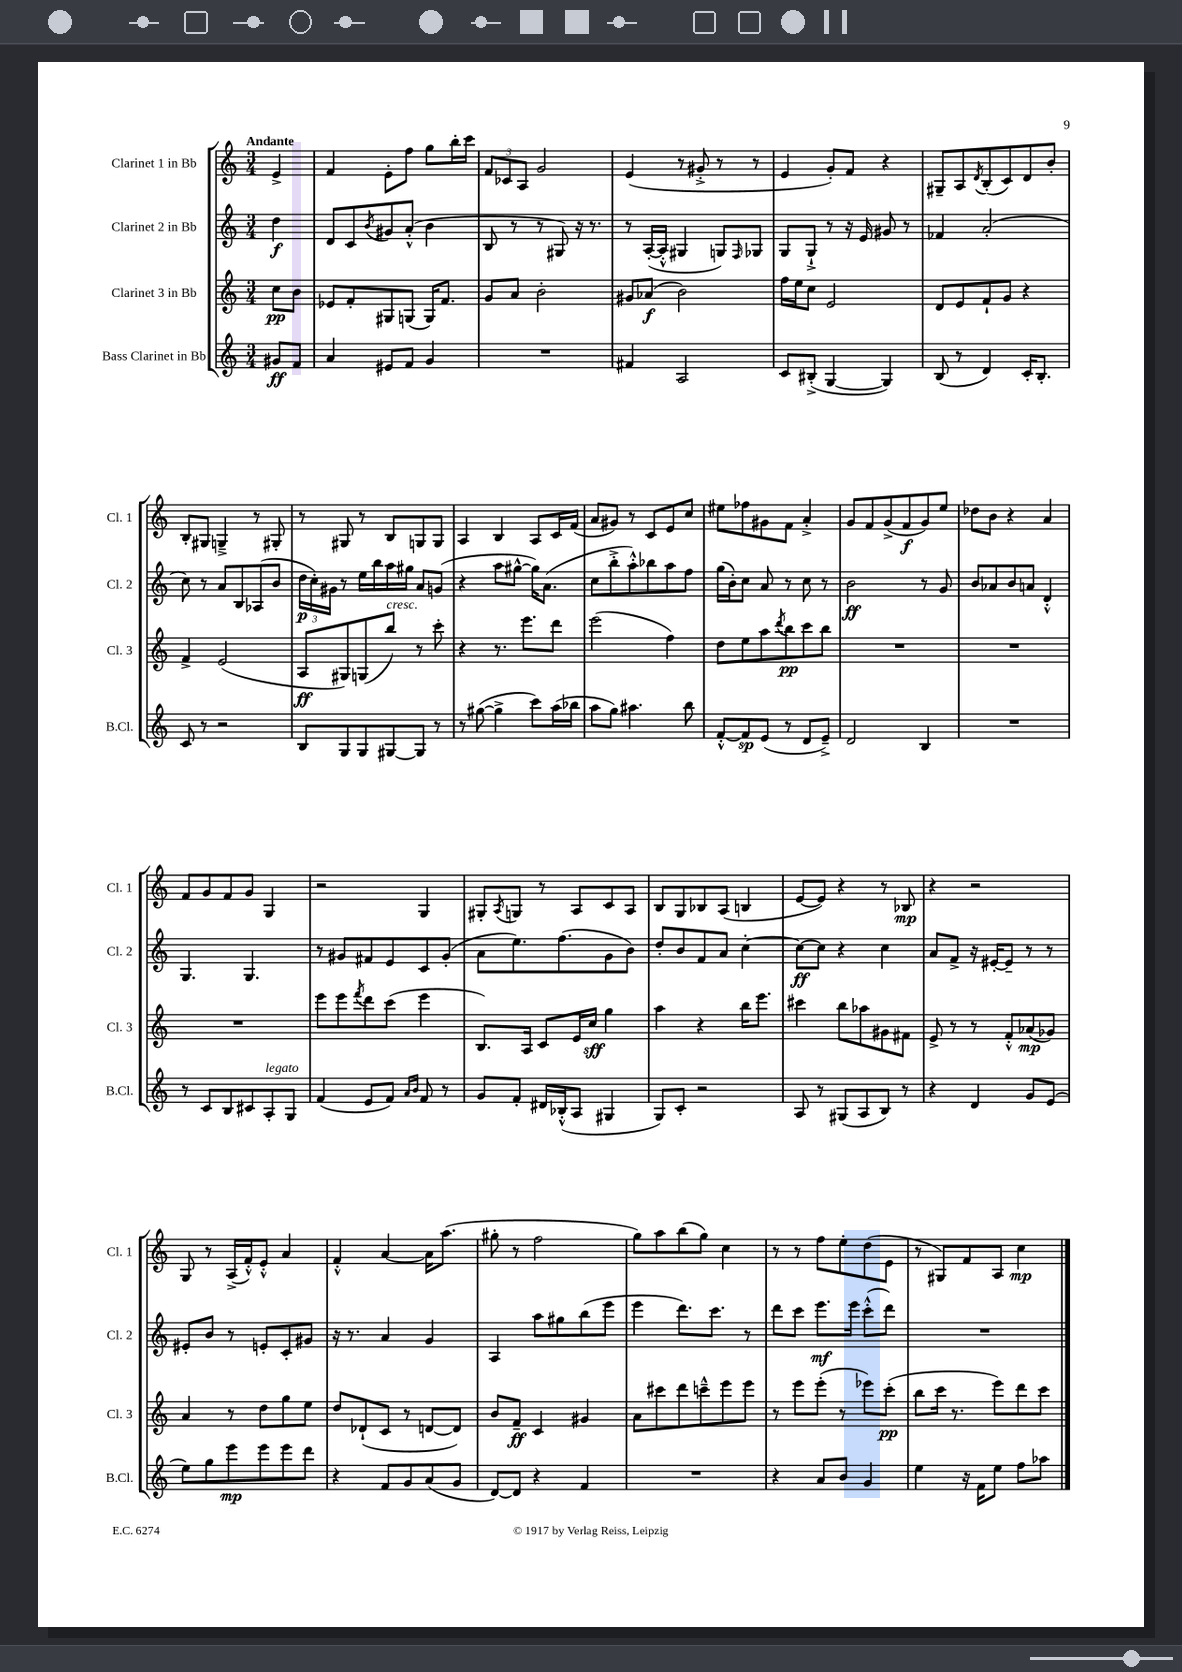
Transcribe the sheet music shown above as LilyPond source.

<<
\new StaffGroup <<
\new Staff = "s0" \with { instrumentName = "Clarinet 1 in Bb" shortInstrumentName = "Cl. 1" } {
    \clef treble \key c \major \numericTimeSignature \time 3/4 \partial 4 \tempo "Andante"
    e'4-> |
    f'4 e'8-. f''8 g''8 b''16-. c'''16 |
    \tuplet 3/2 { f'8 ces'8 a8 } g'2 |
    e'4( r8 gis'8-.-> r8 r8 |
    e'4 g'8-.) f'8 r4 |
    gis8-- a8 \acciaccatura { d'8 } b8-.( c'8) d'8 b'8-. |
    b8-. gis8 g4---> r8 gis8-. |
    r8 gis8 r8 b8 g8 g8 |
    a4 b4 a8 c'16 f'16( |
    a'8 gis'8) r8 c'8 e'8 c''8 |
    eis''8 fes''8 gis'8 f'8 a'4-.-> |
    g'8 f'8 g'8->( f'8\f g'8) e''8 |
    des''8 b'8 r4 a'4 |
    f'8 g'8 f'8 g'8 g4 |
    r2 g4 |
    gis8-. \acciaccatura { a8 } g8 r8 a8 c'8 a8 |
    b8 g8 bes8 a8( b4 |
    e'8~ e'8) r4 r8 bes8\mp |
    r4 r2 |
    g8 r8 a16->( f'16-.-^) e'8-.-^ a'4 |
    f'4-.-^ a'4~ a'16 a''8.( |
    gis''8-. r8 f''2 |
    g''8) a''8 b''8( g''8) c''4 |
    r8 r8 f''8 e''8-. d''8( e'8 |
    r8 gis8) f'8 a8 c''4\mp \bar "|." |
}
\new Staff = "s1" \with { instrumentName = "Clarinet 2 in Bb" shortInstrumentName = "Cl. 2" } {
    \clef treble \key c \major \numericTimeSignature \time 3/4 \partial 4
    d''4\f |
    d'8 c'8 \acciaccatura { b'8 } gis'8 a'8-.-^( b'4 |
    b8 r8 r8 gis8) r16 r8. |
    r8 a16~-.( a16-.-^ gis4 g8) \grace { f16 } ges8 |
    g8 g8-!-> r8 r16 e'16 gis'8 r8 |
    fes'4 a'2-.( |
    c''8) r8 a'8 b8 aes8( b'8 |
    \tuplet 3/2 { d''16\p c''16-.) gis'16 } r8 e''16 b''16 a''16 gis''16 a'8 g'8( |
    r4 a''8 gis''8~-^ gis''16) a'8.( |
    c''8 b''8-.-> a''8-.-^) bes''8 a''8 f''8 |
    g''16( b'16-.) c''8 a'8 r8 c''8 r8 |
    b'2\ff r8 g'8 |
    b'8 aes'8 b'8 a'8 d'4-.-^ |
    g4. g4. |
    r8 gis'8 fis'8 e'8 c'8 gis'8-.( |
    a'8 e''8.) f''8.( g'8 b'8) |
    d''8-. b'8 f'8 a'8 c''4~-. |
    c''8~\ff c''8 r4 c''4 |
    a'8 f'8-> r16 eis'16~-. eis'8-- r8 r8 |
    eis'8-. b'8 r8 e'8-. c'8-. gis'8 |
    r16 r8. a'4 g'4 |
    a4 a''8 gis''8 b''8( e'''8 |
    e'''4 d'''8.) c'''8. r8 |
    d'''8 c'''8 e'''8.\mf e'''16 c'''8-.-^( d'''8) |
    R2. \bar "|." |
}
\new Staff = "s2" \with { instrumentName = "Clarinet 3 in Bb" shortInstrumentName = "Cl. 3" } {
    \clef treble \key c \major \numericTimeSignature \time 3/4 \partial 4
    c''8\pp b'8 |
    ees'8 f'8-. gis8 g8( g16) f'8. |
    g'8 a'8 b'2-. |
    gis'8 aes'8\f( b'2) |
    f''16 e''16 c''8 e'2 |
    d'8 e'8 f'8-! g'8 r4 |
    f'4-> e'2( |
    a8\ff gis8) g8( b''8^\markup { \italic "cresc." }) r8 c'''8-. |
    r4 r8. e'''8. d'''8 |
    e'''2( f''4) |
    d''8 e''8 a''8 \acciaccatura { d'''8 } b''8\pp c'''8 b''8 |
    R2. |
    R2. |
    R2. |
    e'''8 e'''8 \acciaccatura { f'''8 } d'''8 c'''8( e'''4 |
    b8.) a16 c'8 e'16 c''16\sff g''4 |
    a''4 r4 b''16 e'''8. |
    cis'''4 b''8 aes''8 gis'8 fis'8 |
    e'8-> r8 r8 f'8-.-^ aes'8\mp( ges'8) |
    a'4 r8 d''8 g''8 e''8 |
    d''8 des'8-!( c'8 r8 d'8~ d'8) |
    b'8 f'8--\ff c'4 gis'4 |
    a'8 cis'''8 d'''8 c'''8---^ e'''8 e'''8 |
    r8 e'''8 e'''8-.( r8 ees'''8) c'''8-.\pp( |
    b''8 c'''16 r8. e'''8) d'''8 c'''8 \bar "|." |
}
\new Staff = "s3" \with { instrumentName = "Bass Clarinet in Bb" shortInstrumentName = "B.Cl." } {
    \clef treble \key c \major \numericTimeSignature \time 3/4 \partial 4
    gis'8\ff f'8 |
    a'4 eis'8 f'8 g'4 |
    R2. |
    fis'4 a2 |
    c'8 bis8-.->( g4~ g4) |
    b8( r8 d'4) c'16-. b8.-. |
    c'8 r8 r2 |
    b8 g8 g8 gis8~ gis8 r8 |
    r8 gis''8~( gis''4-> c'''8) a''16( bes''16 |
    a''8 g''8) ais''4. b''8 |
    f'8~-.-^ f'8\sp e'8( r8 d'8 e'8--->) |
    d'2 b4 |
    R2. |
    r8 c'8 b8 cis'8 a8-.^\markup { \italic "legato" } g8 |
    f'4( e'8 f'8) \grace { a'16 b'16 } f'8 r8 |
    g'8 f'8-. dis'16 bes16-.-^( a8 gis4 |
    g8) c'8-. r2 |
    a8 r8 gis8( a8 b8) r8 |
    r4 d'4 g'8 e'8( |
    e''8) g''8 e'''8\mp e'''8 e'''8 d'''8 |
    r4 f'8 g'8 a'8( g'8 |
    d'8~) d'8 r4 f'4 |
    R2. |
    r4 a'8 b'8 g'4 |
    e''4 r16 f'16 e''8 f''8 aes''8 \bar "|." |
}
>>
>>
\layout { \context { \Score \remove "Bar_number_engraver" } }
